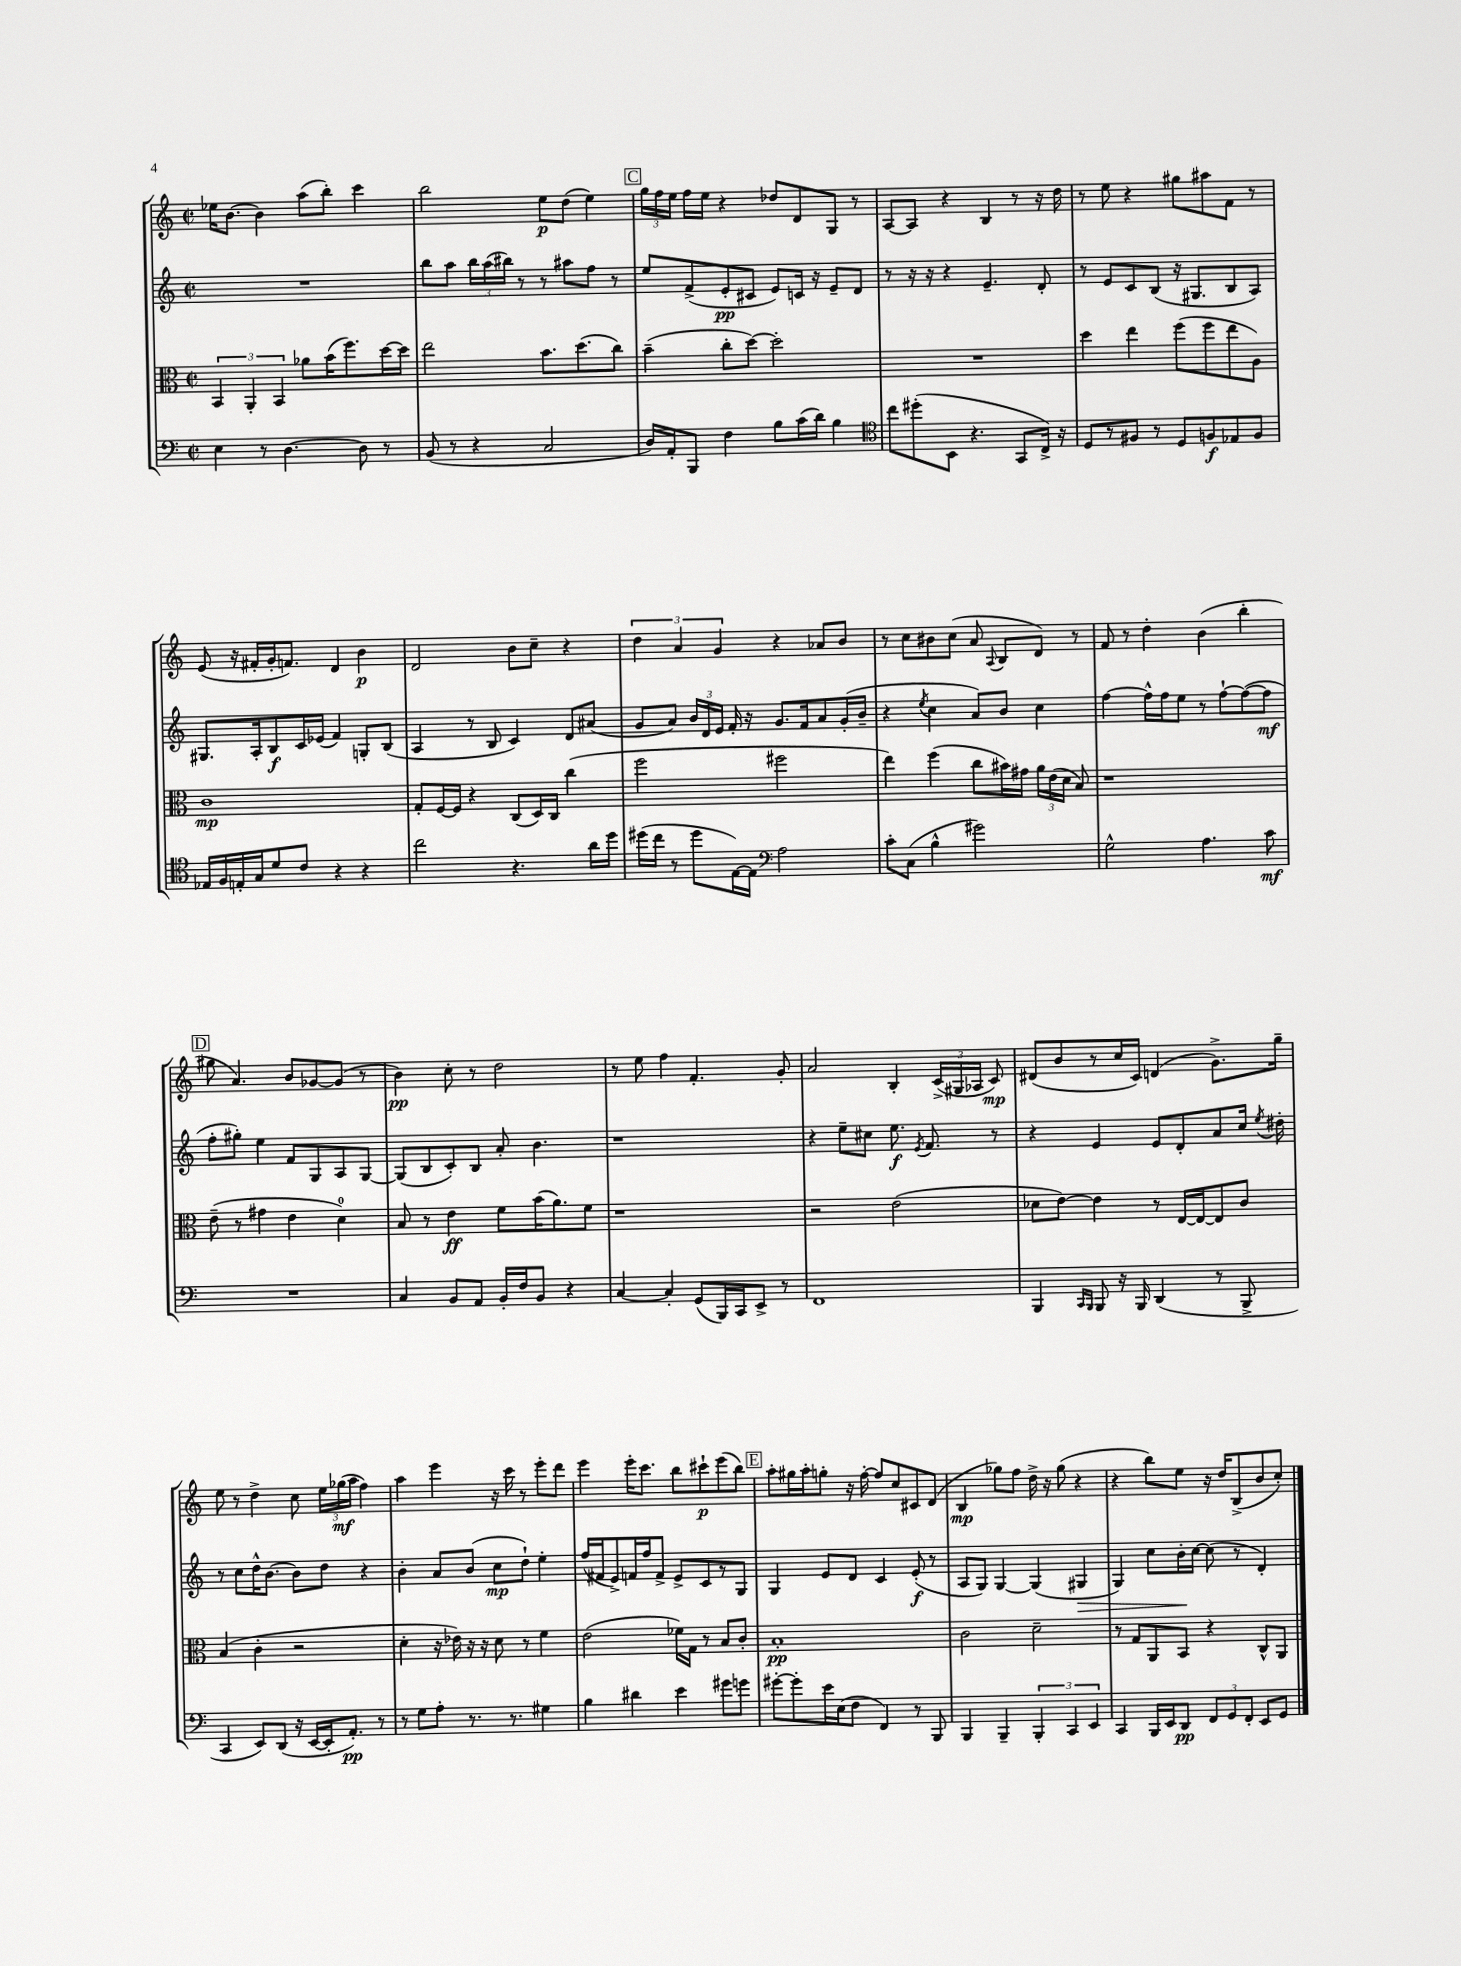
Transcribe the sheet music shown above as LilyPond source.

<<
\new StaffGroup <<
\new Staff = "s0" {
    \clef treble \key c \major \defaultTimeSignature \time 2/2
    \autoBeamOff ees''16[ b'8.]~ b'4 a''8[( b''8]-.) c'''4 |
    b''2 e''8[\p d''8]( e''4) |
    \mark \markup { \box "C" } \tuplet 3/2 { g''16[ f''16 e''16] } f''16[ e''16] r4 des''8[ d'8 g8] r8 |
    a8[~ a8] r4 b4 r8 r16 d''16 |
    r8 e''8 r4 gis''8[ ais''8 f'8] r8 |
    e'8( r16 fis'16[-. g'16-. f'8.]) d'4 b'4\p |
    d'2 b'8[ c''8]-- r4 |
    \tuplet 3/2 { d''4 a'4 g'4 } r4 aes'8[ b'8] |
    r8 c''8[ bis'8 c''8]( a'8 \appoggiatura { a8 } b8[ d'8]) r8 |
    f'8 r8 d''4-. b'4( b''4-. |
    \mark \markup { \box "D" } gis''8 a'4.) b'8[ ges'8~ ges'8]( r8 |
    b'4\pp) c''8-. r8 d''2 |
    r8 e''8 f''4 f'4.-. g'8-. |
    a'2 b4-. \tuplet 3/2 { c'16[->( gis16 aes16] } c'8\mp) |
    dis'8[( b'8 r8 c''16 c'16]) d'4( g'8.[->) g''16]-- |
    e''8 r8 d''4-> c''8 \tuplet 3/2 { e''16[ ges''16\mf( a''16] } f''4) |
    a''4 e'''4 r16 c'''16 r8 e'''8[-. d'''8] |
    e'''4 e'''16[-. c'''8.] b''8[ cis'''8-!\p e'''8( b''8]) |
    \mark \markup { \box "E" } a''8[-. gis''16 a''16-. g''8]-. r16 f''16~-. f''8[ c''8 cis'8 d'8]( |
    b4\mp ges''8[) f''8] d''16-> r16 ges''8( r4 |
    r4 b''8[) e''8] r16 d''16[ b8->( b'8 c''8]-.) \bar "|." |
}
\new Staff = "s1" {
    \clef treble \key c \major \defaultTimeSignature \time 2/2
    \autoBeamOff R1 |
    b''8[ a''8] \tuplet 3/2 { b''16[ a''16( bis''16]) } r8 r8 ais''8[ f''8] r8 |
    \mark \markup { \box "C" } e''8[ f'8->( e'8-.\pp cis'8] e'8[) c'16] r16 e'8[-- d'8] |
    r8 r16 r16 r4 e'4.-- d'8-. |
    r8 e'8[ c'8 b8]( r16 gis8.[ b8 a8]) |
    gis8.[ a16-. b8\f c'16 ees'16]( f'4) g8[-. b8]( |
    a4 r8 b8 c'4) d'8[ ais'8]( |
    g'8[ a'8]) \tuplet 3/2 { b'16[ d'16 e'16] } f'16-. r16 g'8.[ f'16 a'8 g'16-.( b'16]-- |
    r4 \acciaccatura { e''8 } c''4 a'8[) b'8] c''4 |
    f''4~ f''16[-^ f''16 e''8] r8 f''8[~-! f''8~( f''8]\mf |
    \mark \markup { \box "D" } f''8[-. gis''8]-.) e''4 f'8[ g8 a8 g8]~ |
    g8[( b8 c'8-.) b8] a'8-. b'4. |
    r1 |
    r4 e''8[-- cis''8] e''8.\f \acciaccatura { e'8 } f'8. r8 |
    r4 e'4 e'8[ d'8-. a'8 c''16] \acciaccatura { e''8 } dis''16-. |
    r8 c''8[ d''16-^ b'8.]~ b'8[ d''8] r4 |
    b'4-. a'8[ b'8]( c''8[\mp d''8]-!) e''4-. |
    f''16[( fis'16 e'8->) f'16 f''16 f'8]-> e'8[-> c'8 r8 g8] |
    \mark \markup { \box "E" } g4 e'8[ d'8] c'4 e'8-.\f( r8 |
    a8[ g8]) g4~ g4( gis4\> |
    g4) c''8[ b'16-.\! c''16]~ c''8( r8 d'4-.) \bar "|." |
}
\new Staff = "s2" {
    \clef alto \key c \major \defaultTimeSignature \time 2/2
    \autoBeamOff \tuplet 3/2 { b,4 a,4-. b,4 } aes'8[ b'16( f''8.) d''16~ d''16] |
    e''2 b'8.[ d''8.( c''8]) |
    \mark \markup { \box "C" } b'4--( c''8[-. d''8]~) d''2-. |
    R1 |
    d''4 e''4 f''8[( f''8 e''8 a8]) |
    c'1\mp |
    g8[-. f16~ f16] r4 c8[( d16) c16] c''4( |
    f''2 fis''2 |
    e''4) f''4( c''8[ bis'16) gis'16] \tuplet 3/2 { a'16[ e'16( d'16] } b8) |
    r1 |
    \mark \markup { \box "D" } e'8--( r8 gis'4 e'4 d'4-0) |
    b8 r8 e'4\ff f'8[ b'16( a'8.) f'8] |
    r1 |
    r2 e'2( |
    des'8[ e'8]~) e'4 r8 e16[~ e16~ e8 c'8] |
    b4( c'4-. r2 |
    d'4-. r16 ees'16) r16 r16 d'8 r8 f'4 |
    e'2( fes'16[) g16] r8 b8[ c'8]-. |
    \mark \markup { \box "E" } b1-.\pp |
    c'2 d'2-- |
    r8 g8[ a,8 b,8] r4 c8[-^ a,8] \bar "|." |
}
\new Staff = "s3" {
    \clef bass \key c \major \defaultTimeSignature \time 2/2
    \autoBeamOff e4 r8 d4.~ d8 r8 |
    b,8( r8 r4 c2 |
    \mark \markup { \box "C" } d16[) a,16-. b,,8] f4 b8[ c'16( d'16]) b4 |
    \clef tenor c''8[ dis''8-.( b,8] r4. g,8[ c16]->) r16 |
    d8[ r8 fis8] r8 d8[ f8\f ees8 f8] |
    ees16[ f16 e16-. g16 d'8 c'8] r4 r4 |
    c''2 r4. a'16[ d''16] |
    dis''16[( c''16] r8 dis''8[ e16~) e16] \clef bass a2 |
    c'8[-. c8]( b4-^ gis'2) |
    g2-^ a4. c'8\mf |
    \mark \markup { \box "D" } R1 |
    c4 b,8[ a,8] b,16[-. f16 b,8] r4 |
    c4~ c4-. g,8[( b,,16) c,16 e,8]-> r8 |
    f,1 |
    b,,4 \grace { c,16[ b,,16] } b,,8 r16 b,,16 d,4( r8 b,,8-> |
    c,4 e,8[) d,8]( r16 e,16[~ e,16-. a,8.]-.\pp) r8 |
    r8 g8[ a8]-. r8. r8. gis4 |
    b4 dis'4 e'4 gis'8[ g'8] |
    \mark \markup { \box "E" } gis'8[~-. gis'8-. e'16 e16( f8] f,4) r8 b,,8 |
    b,,4 b,,4-- \tuplet 3/2 { b,,4-. c,4 e,4 } |
    c,4 b,,16[ e,16 d,8]\pp \tuplet 3/2 { f,8[ g,8 f,8]-. } e,8[ g,8] \bar "|." |
}
>>
>>
\layout { \context { \Score \remove "Bar_number_engraver" } }
